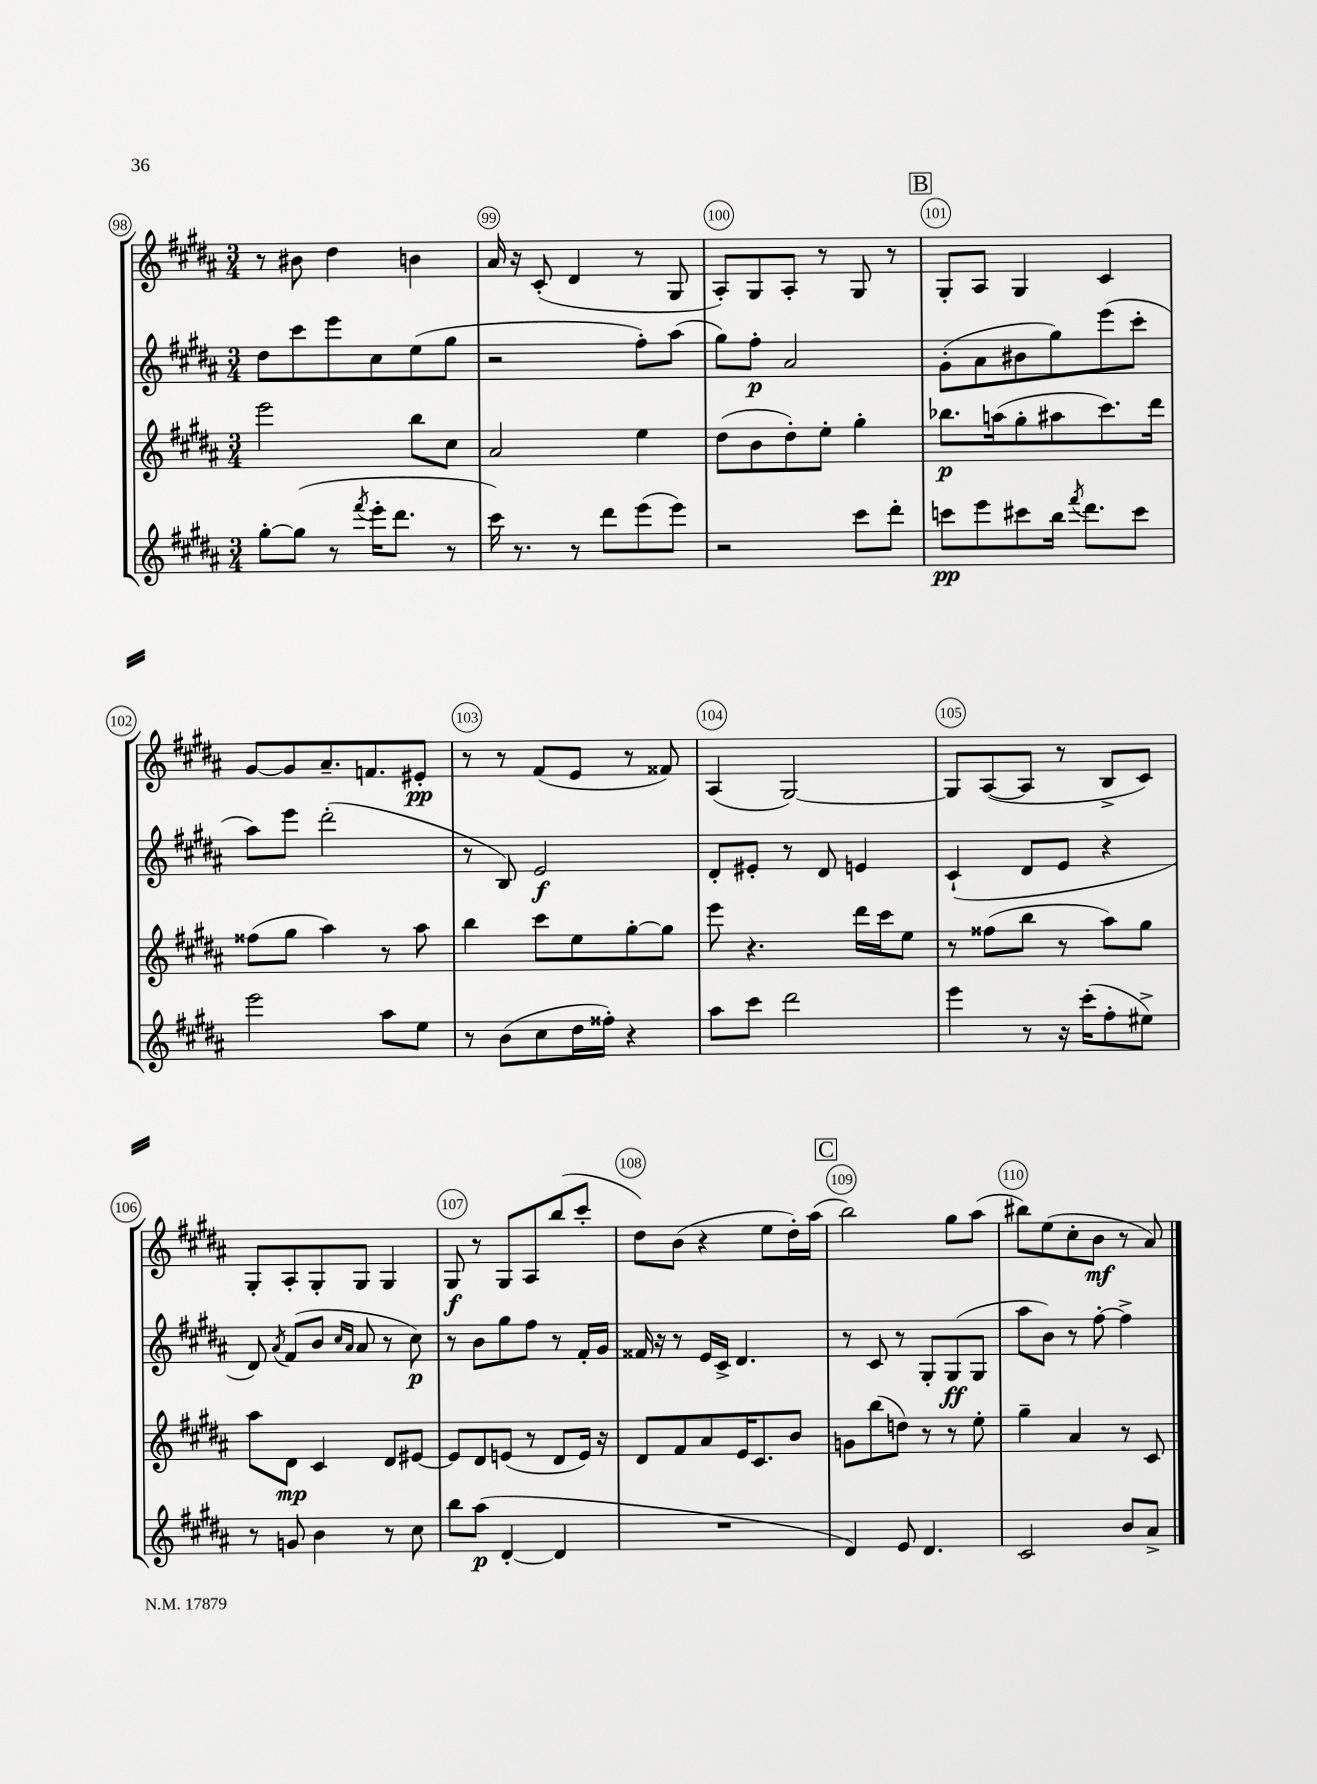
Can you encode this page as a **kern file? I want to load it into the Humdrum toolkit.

**kern	**kern	**kern	**kern
*staff4	*staff3	*staff2	*staff1
*clefG2	*clefG2	*clefG2	*clefG2
*k[f#c#g#d#a#]	*k[f#c#g#d#a#]	*k[f#c#g#d#a#]	*k[f#c#g#d#a#]
*M3/4	*M3/4	*M3/4	*M3/4
[8gg#'	2eee	8dd#	8r
(8gg#]	.	8ccc#	8b#
8r	.	8eee	4dd#
8qfff#	.	.	.
16eee'	.	8cc#	.
8.ddd#	.	.	.
.	8bb	(8ee	4b
8r	8cc#	8gg#	.
=	=	=	=
16ccc#)	2a#	2r	16a#
8.r	.	.	16r
.	.	.	(8c#'
8r	.	.	4d#
8ddd#	.	.	.
(8eee	4ee	8ff#')	8r
8eee)	.	(8aa#	8G#
=	=	=	=
2r	(8dd#	8gg#)	8A#')
.	8b	8ff#'	8G#
.	8dd#')	2a#	8A#'
.	8ee'	.	8r
8ccc#	4gg#'	.	8G#
8ddd#'	.	.	8r
=	=	=	=
8ccc	8.bb-	(8g#'	8G#'
8eee	.	8a#	8A#
.	(16aa	.	.
8ccc#	8gg#'	8b#	4G#
16bb	8aa#	8gg#)	.
8qfff#	.	.	.
8.ddd#	.	.	.
.	8.ccc#)	(8eee	4c#
8ccc#	.	8ccc#'	.
.	16ddd#	.	.
=	=	=	=
2eee	(8ff##	8aa#)	[8g#
.	8gg#	8eee	8g#]
.	4aa#)	(2ddd#'	8.a#~
.	.	.	8.f
8aa#	8r	.	.
8ee	8aa#	.	8e#'
=	=	=	=
8r	4bb	8r	8r
(8b	.	8B)	8r
8cc#	8ccc#	2e	(8f#
16dd#	8ee	.	8e
16ff##')	.	.	.
4r	[8gg#'	.	8r
.	8gg#]	.	8f##)
=	=	=	=
8aa#	8eee	8d#'	(4A#
8ccc#	4.r	8e#'	.
2ddd#	.	8r	[2G#)
.	.	8d#	.
.	16ddd#	4e	.
.	16ccc#	.	.
.	8ee	.	.
=	=	=	=
4eee	8r	(4c#`	8G#]
.	(8ff##	.	([8A#
8r	8bb	8d#	8A#]
16r	8r	8e	8r
(16ccc#'	.	.	.
8ff#'	8aa#)	4r	8B^
8ee#^)	8gg#	.	8c#)
=	=	=	=
8r	8aa#	8d#)	8G#'
.	.	8qa#	.
8g	8d#	(8f#	8A#'
4b	4c#	8b	8G#'
.	.	16qqcc#	.
.	.	16qqa#	.
.	.	8a#	8G#
8r	8d#	8r	4G#
8cc#	[8e#	8cc#)	.
=	=	=	=
8bb	8e#]	8r	8G#
(8aa#	8d#	8b	8r
[4d#'	(8e	8gg#	8G#
.	8r	8ff#	8A#
4d#]	8d#	8r	(8bb
.	16e)	16f#'	8ccc#'
.	16r	16g#	.
=	=	=	=
2.r	8d#	16f##	8dd#)
.	.	16r	.
.	8f#	8r	(8b
.	8a#	16e	4r
.	.	16c#^	.
.	16e	4.d#	.
.	8.c#	.	.
.	.	.	8ee
.	8b	.	16dd#')
.	.	.	(16aa#
=	=	=	=
4d#)	8g	8r	2bb)
.	(8bb	8c#	.
8e	8dd)	8r	.
4.d#	8r	8G#'	.
.	8r	(8G#	8gg#
.	8ee'	8G#	(8aa#
=	=	=	=
2c#	4gg#~	8aa#	8bb#)
.	.	8b)	(8ee
.	4a#	8r	8cc#'
.	.	[8ff#'	8b
8b	8r	4ff#^]	8r
8a#^	8c#	.	8a#)
==	==	==	==
*-	*-	*-	*-
